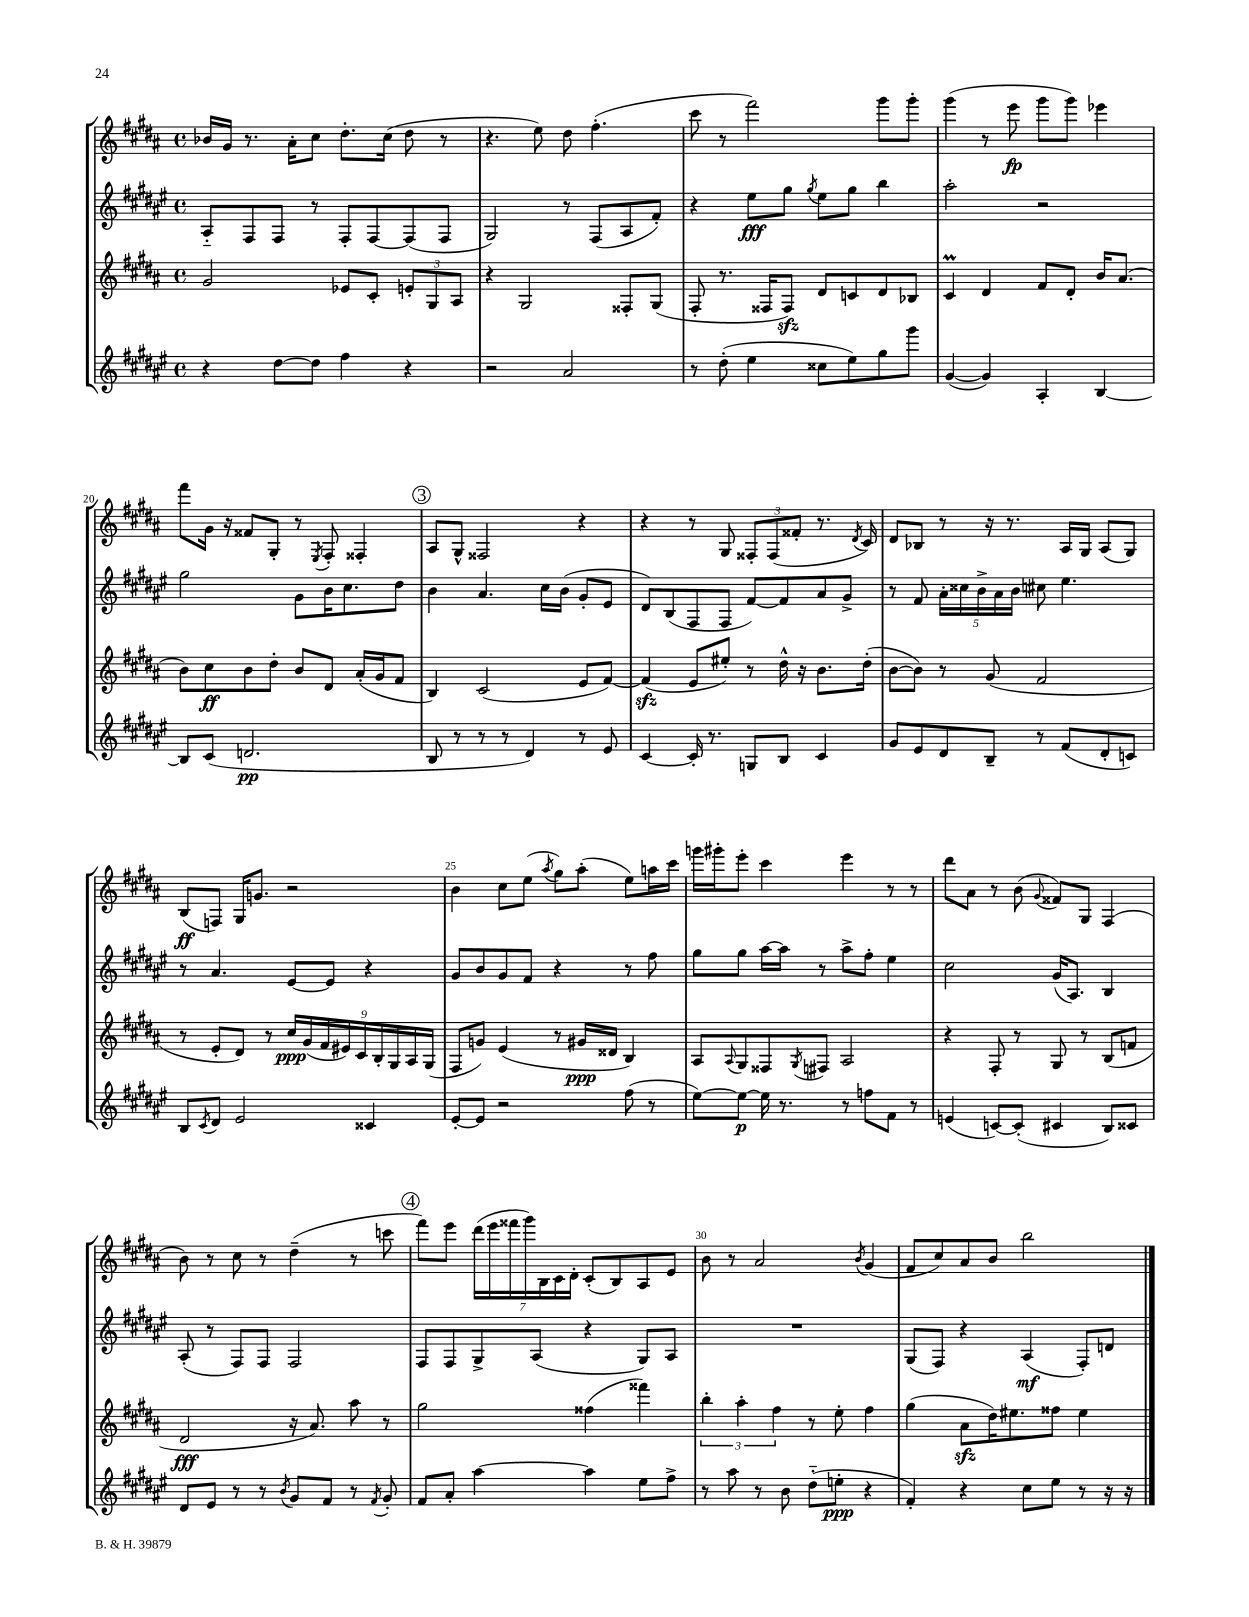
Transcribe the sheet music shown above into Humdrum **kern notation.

**kern	**kern	**kern	**kern
*staff4	*staff3	*staff2	*staff1
*clefG2	*clefG2	*clefG2	*clefG2
*k[f#c#g#d#a#e#]	*k[f#c#g#d#a#]	*k[f#c#g#d#a#e#]	*k[f#c#g#d#a#]
*M4/4	*M4/4	*M4/4	*M4/4
*met(c)	*met(c)	*met(c)	*met(c)
4r	2g#	8A#'~	16b-
.	.	.	16g#
.	.	8F#	8.r
[8dd#	.	8F#	.
.	.	.	16a#'
8dd#]	.	8r	8cc#
4ff#	8e-	8F#'	8.dd#'
.	8c#'	[8F#	.
.	.	.	(16cc#
4r	12e'	(8F#]	8dd#
.	12G#	.	.
.	.	8F#	8r
.	12A#	.	.
=	=	=	=
2r	4r	2G#)	4.r
.	2G#	.	.
.	.	.	8ee)
2a#	.	8r	8dd#
.	.	(8F#	(4.ff#'
.	8F##'	8A#	.
.	(8G#	8f#')	.
=	=	=	=
8r	8F#'	4r	8ccc#
(8dd#'	8.r	.	8r
4ee#	.	8ee#	2fff#)
.	16F##	.	.
.	8F##)	8gg#	.
.	.	8qgg#	.
8cc##	8d#	8ee#	.
8ee#)	8c	8gg#	.
8gg#	8d#	4bb	8ggg#
8ggg#	8B-	.	8ggg#'
=	=	=	=
([4g#	4c#	2aa#'	(4ggg#
4g#])	4d#	.	8r
.	.	.	8eee
4A#'	8f#	2r	8ggg#
.	8d#'	.	8ggg#)
[4B	16b	.	4eee-
.	(8.a#	.	.
=	=	=	=
8B]	8b)	2gg#	8fff#
(8c#	8cc#	.	16g#
.	.	.	16r
2.d	8b	.	8f##
.	8dd#'	.	8G#'
.	8b	8g#	8r
.	.	.	8qE
.	8d#	16b	8F#'
.	.	8.cc#	.
.	(16a#'	.	4F##'
.	16g#	.	.
.	8f#	8dd#	.
=	=	=	=
8B	4B)	4b	8A#
8r	.	.	8G#^^
8r	(2c#	4.a#	2F##
8r	.	.	.
4d#)	.	.	.
.	.	16cc#	.
.	.	(16b	.
8r	8e	8g#'	4r
8e#	[8f#)	8e#	.
=	=	=	=
[4c#	(4f#]	8d#)	4r
.	.	(8B	.
16c#']	8e	8F#	8r
8.r	.	.	.
.	8ee#')	8F#	8G#
8G	8r	[8f#)	12F##'
.	.	.	(12F##
8B	16dd#^^	8f#]	.
.	.	.	12f##'
.	16r	.	.
4c#	8.b	8a#	8.r
.	.	8g#^	.
.	.	.	8qd#
.	(16dd#'	.	16c#)
=	=	=	=
8g#	[8b	8r	8d#
8e#	8b])	8f#	8B-
8d#	8r	20a#'	8r
.	.	20cc##	.
.	.	20b^	.
8B~	(8g#	.	16r
.	.	20a#	.
.	.	.	8.r
.	.	20b	.
8r	2f#	8cc#	.
(8f#	.	4.ee#	16A#
.	.	.	16G#
8d#'	.	.	(8A#
8c)	.	.	8G#)
=	=	=	=
8B	8r	8r	(8B
8qc#	.	.	.
8d#	8e'	4.a#	8F)
2e#	8d#)	.	16G#
.	.	.	8.g
.	8r	.	.
.	18cc#	[8e#	2r
.	(18g#	.	.
.	18f#	.	.
.	.	8e#]	.
.	18e#)	.	.
.	18c#	.	.
4c##	.	4r	.
.	18B'	.	.
.	18G#	.	.
.	18A#	.	.
.	(18G#	.	.
=	=	=	=
[8e#'	8F#	8g#	4b
8e#]	8g)	8b	.
2r	(4e	8g#	8cc#
.	.	8f#	(8ee
.	.	.	8qaa#
.	8r	4r	8gg#)
.	16g#	.	(8aa#'
.	16d##	.	.
(8ff#	4B)	8r	8ee)
8r	.	8ff#	16aa
.	.	.	16ccc#
=	=	=	=
[8ee#)	8A#	8gg#	16ggg
.	.	.	16ggg#'
.	8qqA#	.	.
8ee#_	8G#	8gg#	8eee'
16ee#]	8F##	[16aa#	4ccc#
8.r	.	16aa#]	.
.	8qG#	.	.
.	8F#	8r	.
8r	2A#	8aa#^	4eee
8ff	.	8ff#'	.
8f#	.	4ee#	8r
8r	.	.	8r
=	=	=	=
(4e	4r	2cc#	8ddd#
.	.	.	8a#
[8c)	8F#'	.	8r
(8c']	8r	.	(8b
.	.	.	8qqg#
4c#	8G#	(16g#	8f##)
.	.	8.A#)	.
.	8r	.	8G#
8B)	(8B	4B	(4F#
8c##	8f	.	.
=	=	=	=
8d#	2d#	(8A#'	8b)
8e#	.	8r	8r
8r	.	8F#)	8cc#
8r	.	8F#	8r
8qb	.	.	.
8g#	16r	2F#	(4dd#~
.	8.a#)	.	.
8f#	.	.	.
8r	8aa#	.	8r
8qf#	.	.	.
8g#'	8r	.	8ccc
=	=	=	=
8f#	2gg#	8F#	8fff#)
8a#'	.	8F#	8eee
[4aa#	.	8G#^	(28ddd#
.	.	.	28eee
.	.	.	28fff##
.	.	.	28ggg#)
.	.	(8A#	.
.	.	.	28B
.	.	.	28c#
.	.	.	28d#'
4aa#]	(4ff##	4r	(8c#'
.	.	.	8B)
8ee#	4fff##)	8G#)	8A#
8ff#^	.	8A#	8e
=	=	=	=
8r	6bb'	1r	8b
8aa#	.	.	8r
.	6aa#'	.	.
8r	.	.	2a#
.	6ff#	.	.
8b	.	.	.
(8dd#'~	8r	.	.
8ee'	8ee'	.	.
.	.	.	8qb
4r	4ff#	.	(4g#
=	=	=	=
4f#')	(4gg#	(8G#	8f#
.	.	8F#)	8cc#)
4r	8a#	4r	8a#
.	16dd#)	.	8b
.	8.ee#	.	.
8cc#	.	(4A#	2bb
8ee#	8ff##	.	.
8r	4ee#	8F#')	.
16r	.	8d	.
16r	.	.	.
==	==	==	==
*-	*-	*-	*-
